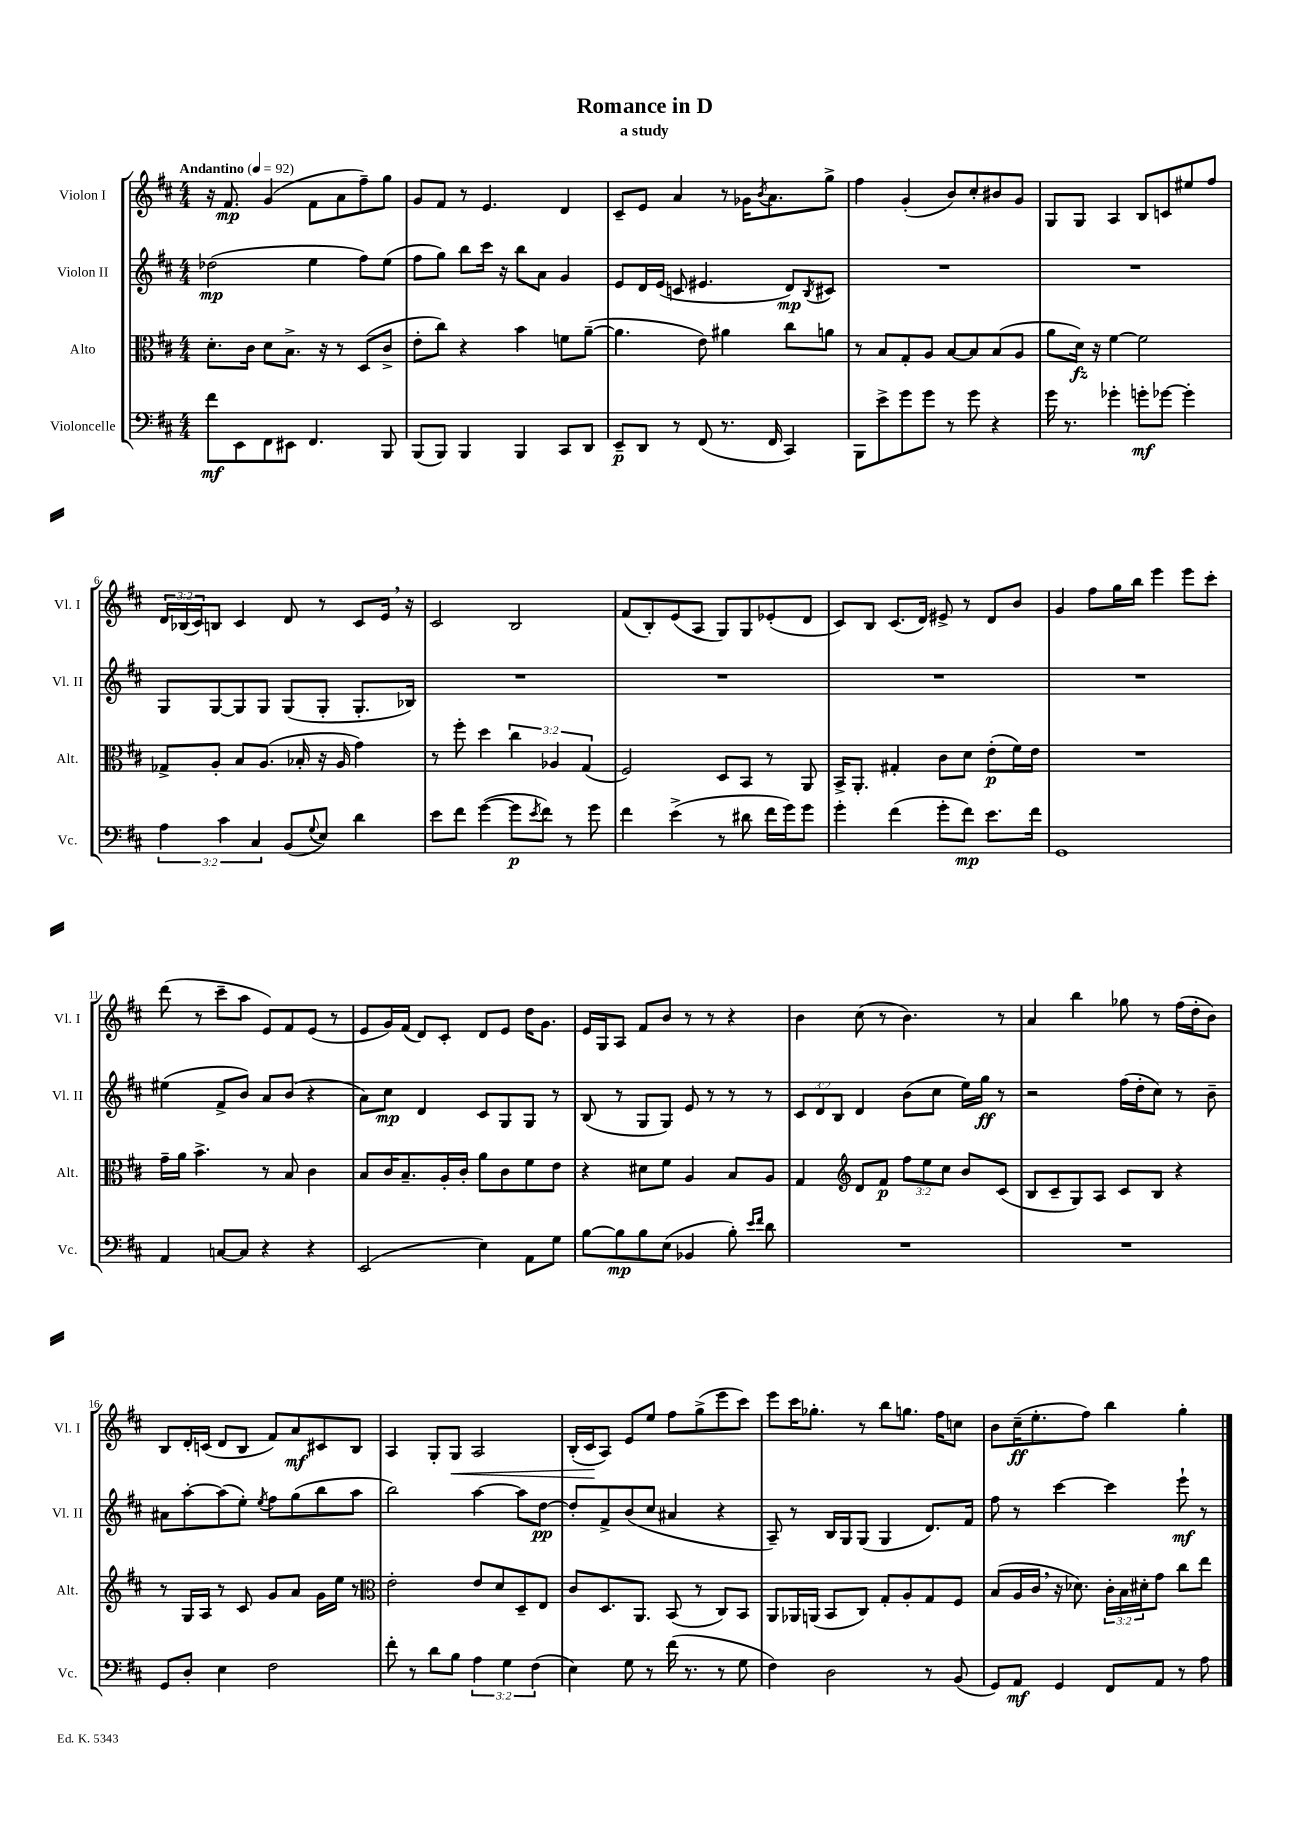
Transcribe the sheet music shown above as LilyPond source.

\header { title = "Romance in D" subtitle = "a study" }
<<
\new StaffGroup <<
\new Staff = "s0" \with { instrumentName = "Violon I" shortInstrumentName = "Vl. I" } {
    \clef treble \key d \major \numericTimeSignature \time 4/4 \override Staff.TupletNumber.text = #tuplet-number::calc-fraction-text \tempo "Andantino" 4 = 92
    r16 fis'8.\mp g'4( fis'8 a'8 fis''8--) g''8 |
    g'8 fis'8 r8 e'4. d'4 |
    cis'8-- e'8 a'4 r8 ges'16 \acciaccatura { b'8 } a'8. g''8-> |
    fis''4 g'4-.( b'8) cis''8-. bis'8 g'8 |
    g8 g8 a4 b8 c'8 eis''8 fis''8 |
    \tuplet 3/2 { d'16 bes16( cis'16) } b8 cis'4 d'8 r8 cis'8 e'16 \breathe r16 |
    cis'2 b2 |
    fis'8( b8-.) e'8( a8 g8) g8 ees'8-.( d'8 |
    cis'8) b8 cis'8.( d'16) eis'8-> r8 d'8 b'8 |
    g'4 fis''8 g''16 b''16 e'''4 e'''8 cis'''8-. |
    d'''8( r8 cis'''8-- a''8 e'8) fis'8 e'8( r8 |
    e'8 g'16) fis'16( d'8) cis'8-. d'8 e'8 d''16 g'8. |
    e'16 g16 a8 fis'8 b'8 r8 r8 r4 |
    b'4 cis''8( r8 b'4.) r8 |
    a'4 b''4 ges''8 r8 fis''16( d''16-. b'8) |
    b8 d'16-. c'16( d'8 b8 fis'8) a'8\mf cis'8 b8 |
    a4 g8-. g8\< a2 |
    b16-.( cis'16\! a8) e'8 e''8 fis''8 g''8->( e'''8 cis'''8) |
    e'''8 cis'''16 ges''8.-. r8 b''8 g''8. fis''16 c''8 |
    b'8 cis''16--\ff( e''8.-. fis''8) b''4 g''4-. \bar "|." |
}
\new Staff = "s1" \with { instrumentName = "Violon II" shortInstrumentName = "Vl. II" } {
    \clef treble \key d \major \numericTimeSignature \time 4/4 \override Staff.TupletNumber.text = #tuplet-number::calc-fraction-text
    des''2\mp( e''4 fis''8) e''8( |
    fis''8 g''8) b''8 cis'''16 r16 b''8 a'8 g'4 |
    e'8 d'16 e'16( c'8 eis'4. d'8\mp) \acciaccatura { b8 } cis'8 |
    R1 |
    R1 |
    g8 g8~ g8 g8 g8( g8-. g8.-. bes16) |
    R1 |
    R1 |
    R1 |
    R1 |
    eis''4( fis'8-> b'8) a'8 b'8( r4 |
    a'8) cis''8\mp d'4 cis'8 g8 g8 r8 |
    b8( r8 g8 g8) e'8 r8 r8 r8 |
    \tuplet 3/2 { cis'8 d'8 b8 } d'4 b'8( cis''8 e''16) g''16\ff r8 |
    r2 fis''16( d''16-. cis''8) r8 b'8-- |
    ais'8 a''8~-. a''8( e''8-.) \acciaccatura { e''8 } fis''8 g''8( b''8 a''8 |
    b''2) a''4~ a''8 d''8~\pp |
    d''8-. fis'8-> b'8( cis''8 ais'4 r4 |
    a8--) r8 b16 g16 g8( g4 d'8.) fis'16 |
    fis''8 r8 cis'''4~ cis'''4 e'''8-!\mf r8 \bar "|." |
}
\new Staff = "s2" \with { instrumentName = "Alto" shortInstrumentName = "Alt." } {
    \clef alto \key d \major \numericTimeSignature \time 4/4 \override Staff.TupletNumber.text = #tuplet-number::calc-fraction-text
    d'8.-. cis'16 d'8 b8.-> r16 r8 d8( cis'8-> |
    e'8-. cis''8) r4 b'4 f'8 a'8~--( |
    a'4. e'8) ais'4 cis''8 a'8 |
    r8 b8 g8-. a8 b8~ b8 b8( a8 |
    a'8 d'16\fz) r16 fis'4~ fis'2 |
    ges8-> a8-. b8 a8.( bes16-. r16 a16 g'4) |
    r8 fis''8-. d''4 \tuplet 3/2 { cis''4 aes4 g4( } |
    fis2) d8 b,8 r8 a,8 |
    b,16-> a,8.-. gis4-. cis'8 d'8 e'8-.\p( fis'16) e'16 |
    R1 |
    g'16-- a'16 b'4.-> r8 b8 cis'4 |
    b8 cis'16 b8.-- a16-. cis'16-. a'8 cis'8 fis'8 e'8 |
    r4 dis'8 fis'8 a4 b8 a8 |
    g4 \clef treble d'8 fis'8\p \tuplet 3/2 { fis''8 e''8 cis''8 } b'8 cis'8( |
    b8 cis'8-- g8) a8 cis'8 b8 r4 |
    r8 g16 a16 r8 cis'8 g'8 a'8 g'16 e''16 r8 |
    \clef alto e'2-. e'8 d'8 d8-- e8 |
    cis'8 d8. a,8. b,8( r8 cis8) b,8 |
    a,8 aes,16 a,16( b,8 cis8) g8-. a8-. g8 fis8 |
    b8( a16 cis'16 \breathe r16 des'8.) \tuplet 3/2 { cis'16-. b16 dis'16-. } g'8 cis''8 e''8 \bar "|." |
}
\new Staff = "s3" \with { instrumentName = "Violoncelle" shortInstrumentName = "Vc." } {
    \clef bass \key d \major \numericTimeSignature \time 4/4 \override Staff.TupletNumber.text = #tuplet-number::calc-fraction-text
    fis'8\mf e,8 fis,8 eis,8 fis,4. b,,8 |
    b,,8( b,,8) b,,4 b,,4 cis,8 d,8 |
    e,8--\p d,8 r8 fis,8( r8. fis,16 cis,4) |
    b,,8 e'8-> g'8 g'8 r8 g'8 r4 |
    g'16 r8. ges'4-. g'8-.\mf ges'8~ ges'4-. |
    \tuplet 3/2 { a4 cis'4 cis4 } b,8( \appoggiatura { g8 } e8) d'4 |
    e'8 fis'8 g'4~( g'8\p \acciaccatura { e'8 } fis'8) r8 g'8 |
    fis'4 e'4->( r8 dis'8 fis'16 g'16) g'8 |
    g'4-. fis'4( g'8-. fis'8\mp) e'8. fis'16 |
    g,1 |
    a,4 c8~ c8 r4 r4 |
    e,2( e4) a,8 g8 |
    b8~ b8\mp b8 e8( bes,4 b8-.) \grace { e'16 fis'16 } d'8 |
    R1 |
    R1 |
    g,8 d8-. e4 fis2 |
    fis'8-. r8 d'8 b8 \tuplet 3/2 { a4 g4 fis4( } |
    e4) g8 r8 fis'16( r8. r8 g8 |
    fis4) d2 r8 b,8( |
    g,8) a,8\mf g,4 fis,8 a,8 r8 a8 \bar "|." |
}
>>
>>
